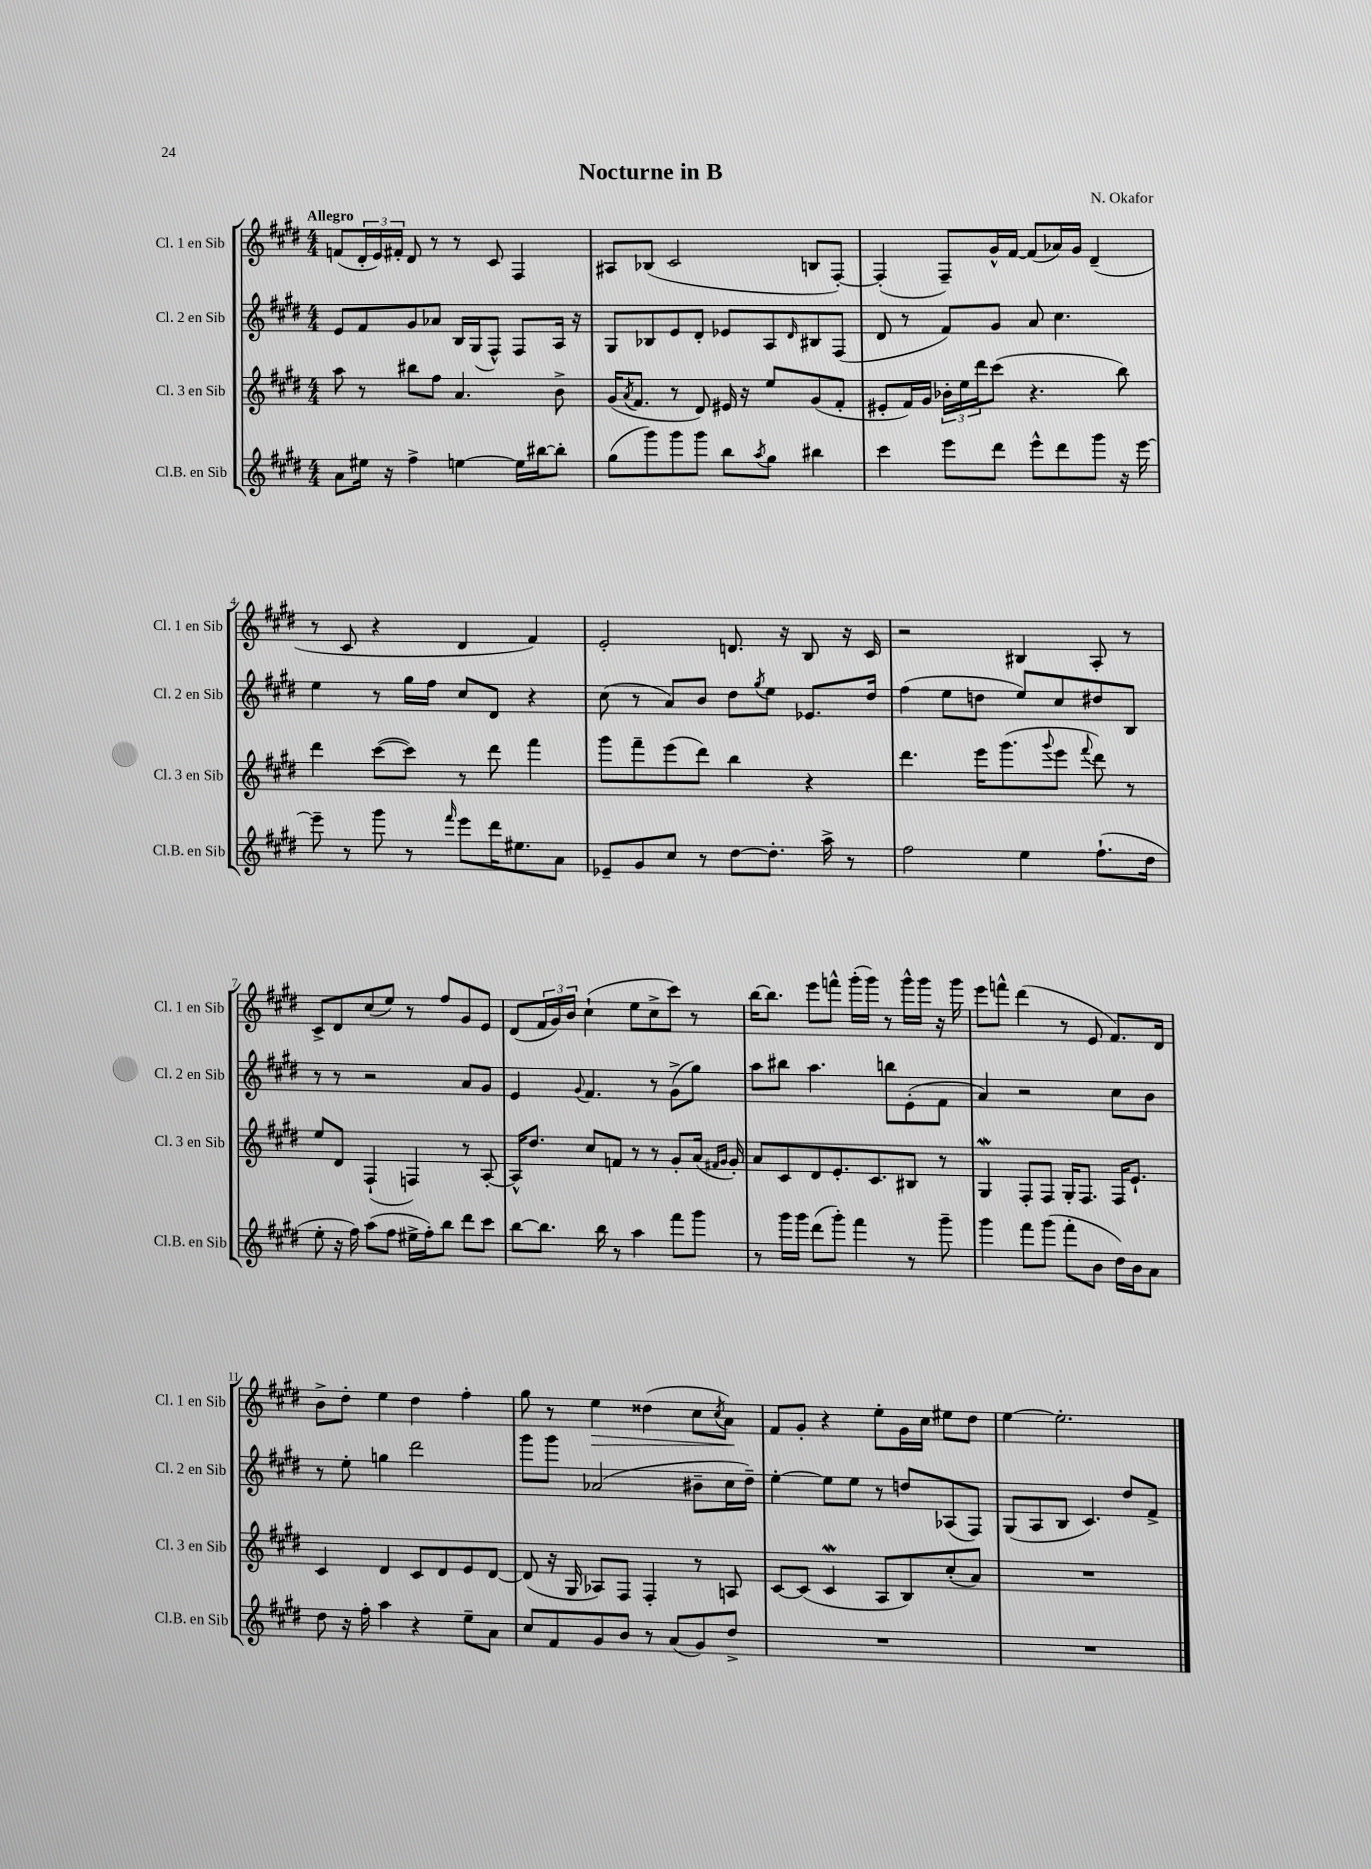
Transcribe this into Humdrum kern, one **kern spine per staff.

**kern	**kern	**kern	**kern
*staff4	*staff3	*staff2	*staff1
*clefG2	*clefG2	*clefG2	*clefG2
*k[f#c#g#d#]	*k[f#c#g#d#]	*k[f#c#g#d#]	*k[f#c#g#d#]
*M4/4	*M4/4	*M4/4	*M4/4
8a	8aa	8e	(8f
16ee#	8r	8f#	24d#'
.	.	.	24e)
16r	.	.	.
.	.	.	24f#'
4ff#^	8bb#	8g#	8d#
.	8ff#	8a-	8r
[4ee	4.a	16B	8r
.	.	(16G#	.
.	.	8F#^^)	8c#
16ee]	.	8F#	4F#
[16bb#	.	.	.
8bb#']	8b^	16A	.
.	.	16r	.
=	=	=	=
(8gg#	(16g#	8G#	8A#
.	8qa	.	.
.	8.f#	.	.
8ggg#)	.	8B-	(8B-
8ggg#	8r	8e	2c#
8ggg#	8d#)	8d#'	.
8bb	16e#	8e-	.
.	16r	.	.
8qaa	.	.	.
8gg#	8ee	8A	.
.	.	16qqd#	.
4bb#	(8g#	8B#	8B
.	8f#'	(8F#	[8F#')
=	=	=	=
4ccc#	8e#'	8d#	(4F#']
.	16f#)	8r	.
.	16g#	.	.
8eee	24b-'	8f#)	8F#~)
.	24ee	.	.
.	24ddd#	.	.
8ddd#	(8ccc#	8g#	16g#^^
.	.	.	[16f#
8eee^^	4.r	8a	(8f#]
8ddd#	.	4.cc#	16a-)
.	.	.	16g#
8ggg#	.	.	(4d#~
16r	8bb)	.	.
[16eee	.	.	.
=	=	=	=
8eee~]	4ddd#	4ee	8r
8r	.	.	8c#
8ggg#	([8ccc#	8r	4r
8r	8ccc#])	16gg#	.
.	.	16ff#	.
16qqfff#	.	.	.
8eee	8r	8cc#	4d#
16ddd#	8ddd#	8d#	.
8.ee#	.	.	.
.	4fff#	4r	4f#)
8a	.	.	.
=	=	=	=
8e-~	8ggg#	(8cc#	2e'
8g#	8fff#~	8r	.
8cc#	(8eee	8a)	.
8r	8ddd#)	8b	.
[8dd#	4bb	8dd#	8.d
.	.	8qgg#	.
8.dd#']	.	8ee	.
.	.	.	16r
.	4r	8.e-	8B
16aa^	.	.	.
8r	.	.	16r
.	.	16dd#	16c#
=	=	=	=
2ff#	4.ddd#	(4ff#	2r
.	.	8ee	.
.	16eee	8dd	.
.	(8.ggg#	.	.
4ee	.	8ee)	4B#
.	8qqggg#	.	.
.	8eee	8cc#	.
.	8qqfff#	.	.
(8.ff#`	8ddd#)	8dd#	8A'
.	8r	8B	8r
16dd#	.	.	.
=	=	=	=
8ee'	8ee	8r	8c#^
16r	8d#	8r	8d#
16ff#)	.	.	.
(8aa	(4F#`	2r	(8cc#
8ff#	.	.	8ee)
16ee#^	4F)	.	8r
16ff#')	.	.	.
8bb	.	.	8ff#
8ddd#	8r	8a	8g#
8ccc#	[8A'	8g#	8e
=	=	=	=
[8bb	16A^^]	4e	(8d#
.	8.dd#	.	.
8.bb]	.	.	24f#
.	.	.	24g#)
.	.	.	24b
.	.	8qqg#	.
.	8cc#	4.f#	(4cc#`
16bb	.	.	.
8r	8f	.	.
4aa	8r	.	8ee
.	8r	8r	8cc#^
8fff#	8g#'	(8g#^	8ccc#)
8ggg#	(16a	8gg#)	8r
.	16qqf#	.	.
.	16qqg#	.	.
.	16g#')	.	.
=	=	=	=
8r	8a	8aa	[16bb
.	.	.	8.bb]
16ggg#	8c#	8bb#	.
16ggg#	.	.	.
(8ddd#	8d#	4.aa	8eee
8ggg#')	8.e'	.	8fff^^
4fff#	.	.	(16ggg#'
.	8.c#	.	16ggg#)
.	.	8bb	8r
8r	8B#	(8e'	16ggg#^^
.	.	.	16ggg#
8ggg#~	8r	8f#	16r
.	.	.	16ggg#
=	=	=	=
4ggg#	4G#	4a)	8eee
.	.	.	8fff^^
8fff#	8F#'	2r	(4ddd#
(8ggg#	8F#	.	.
8fff#'	16G#'	.	8r
.	8.F#	.	.
8b	.	.	8e
16dd#)	16F#	8cc#	8.f#)
16b	8.e`	.	.
8a	.	8b	.
.	.	.	16d#
=	=	=	=
8dd#	4c#	8r	8b^
16r	.	8ee'	8dd#'
16ff#'	.	.	.
4aa	4d#	4gg	4ee
4r	8c#	2ddd#	4dd#
.	8d#	.	.
8ee~	8e	.	4ff#'
8a	[8d#	.	.
=	=	=	=
8cc#	(8d#]	8ggg#	8gg#
8f#	16r	8ggg#	8r
.	16G#	.	.
8g#	8A-)	(2a-	4ee
8b	8F#	.	.
8r	4F#'	.	(4dd##
(8a	.	.	.
8g#)	8r	8b#~	8cc#
.	.	.	8qcc#
8dd#^	8A	16cc#	8a)
.	.	16dd#~)	.
=	=	=	=
1r	[8c#	[4ee'	8f#
.	(8c#]	.	8g#'
.	4c#	8ee]	4r
.	.	8ee	.
.	8A	8r	8ee'
.	8B)	8dd	16g#
.	.	.	16cc#
.	(8cc#'	(8A-	8ee#
.	8a)	8F#)	8dd#
=	=	=	=
1r	1r	(8G#	[4ee
.	.	8A	.
.	.	8B	2.ee']
.	.	4.c#)	.
.	.	8dd#	.
.	.	8f#^	.
==	==	==	==
*-	*-	*-	*-
